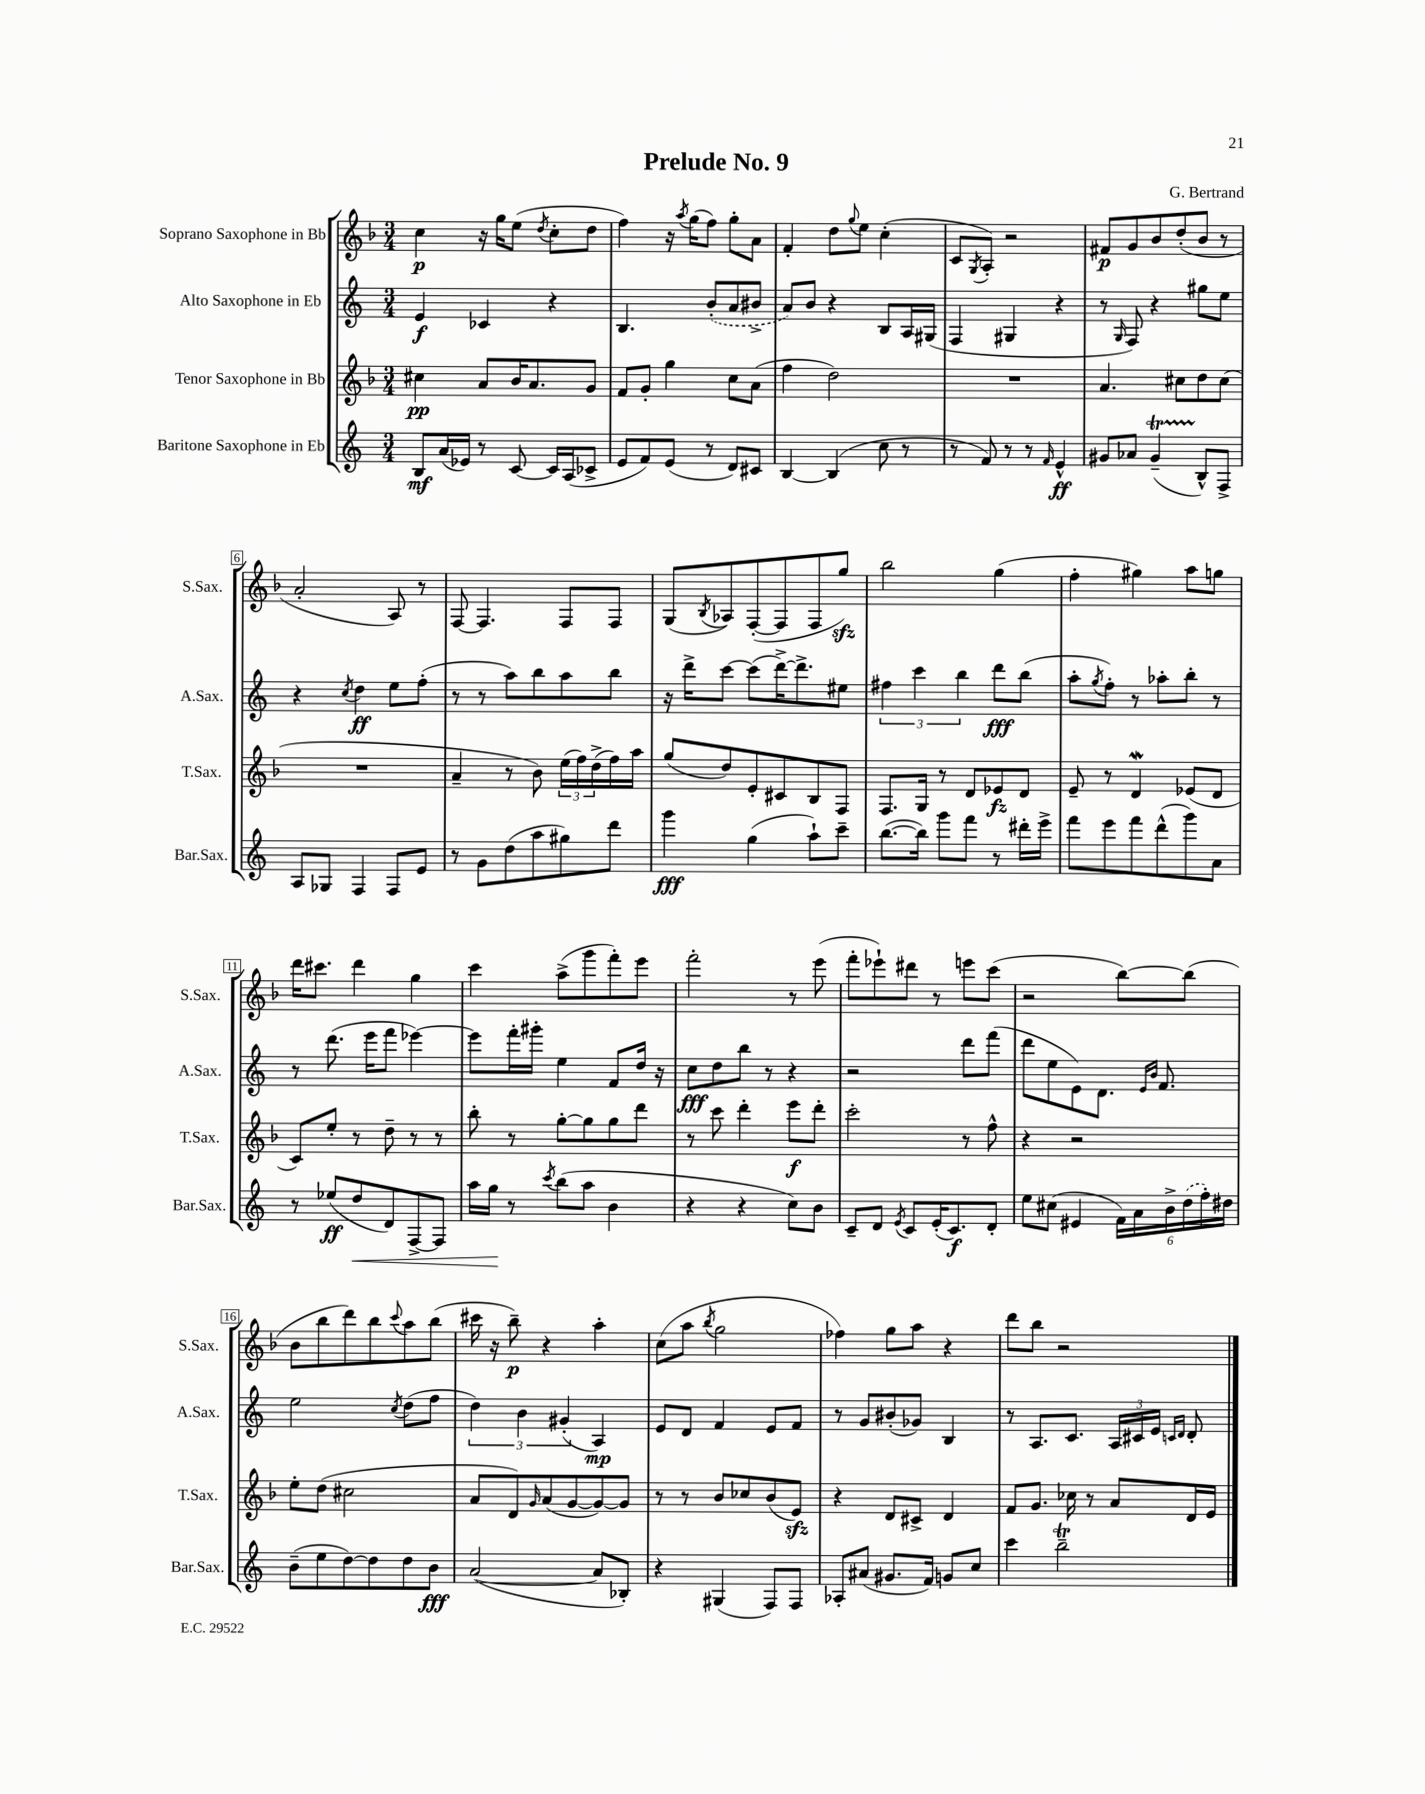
\header { title = "Prelude No. 9" composer = "G. Bertrand" }
<<
\new StaffGroup <<
\new Staff = "s0" \with { instrumentName = "Soprano Saxophone in Bb" shortInstrumentName = "S.Sax." } {
    \clef treble \key f \major \numericTimeSignature \time 3/4
    c''4\p r16 g''16 e''8( \acciaccatura { d''8 } c''8-. d''8 |
    f''4) r16 \acciaccatura { a''8 } g''16( f''8) g''8-. a'8 |
    f'4-. d''8 \appoggiatura { g''8 } e''8 c''4-.( |
    c'8 \acciaccatura { g8 } a8-.) r2 |
    fis'8\p g'8 bes'8 d''8-.( bes'8 r8 |
    a'2-. a8) r8 |
    f8~ f4. f8 f8 |
    g8( \acciaccatura { bes8 } aes8) f8~-.( f8 f8 g''8\sfz) |
    bes''2 g''4( |
    f''4-. gis''4) a''8 g''8 |
    d'''16 cis'''8. d'''4 g''4 |
    c'''4 a''8->( g'''8 f'''8-.) e'''8 |
    f'''2-. r8 e'''8( |
    f'''8-. ees'''8-!) dis'''8 r8 e'''8 c'''8( |
    r2 bes''8~) bes''8( |
    bes'8 bes''8 d'''8) bes''8 \appoggiatura { c'''8 } a''8 bes''8( |
    cis'''16 r16 bes''8--\p) r4 a''4-. |
    c''8( a''8 \acciaccatura { bes''8 } g''2 |
    fes''4) g''8 a''8 r4 |
    d'''8 bes''8 r2 \bar "|." |
}
\new Staff = "s1" \with { instrumentName = "Alto Saxophone in Eb" shortInstrumentName = "A.Sax." } {
    \clef treble \key c \major \numericTimeSignature \time 3/4
    e'4\f ces'4 r4 |
    b4. \once \slurDashed b'8-.( a'8 bis'8-> |
    a'8) b'8 r4 b8 a16 gis16( |
    f4 gis4 r4 |
    r8 \grace { g16 } f8) r4 gis''8 e''8 |
    r4 \acciaccatura { c''8 } d''4\ff e''8 f''8-.( |
    r8 r8 a''8) b''8 a''8 b''8 |
    r16 d'''16-> c'''8~ c'''8( d'''16~->) d'''8.-> eis''8 |
    \tuplet 3/2 { fis''4 c'''4 b''4 } d'''8\fff b''8( |
    a''8-. \acciaccatura { g''8 } f''8-.) r8 aes''8-. b''8-. r8 |
    r8 d'''8.( e'''16 f'''8 ees'''4~) |
    ees'''8 f'''16-. gis'''16-. e''4 f'8 d''16 r16 |
    c''8\fff d''8 b''8 r8 r4 |
    r2 d'''8 f'''8( |
    d'''8 e''8 e'8) d'8. \grace { e'16 b'16 } f'8. |
    e''2 \acciaccatura { c''8 } d''8( f''8 |
    \tuplet 3/2 { d''4) b'4 gis'4-.( } a4\mp) |
    e'8 d'8 f'4 e'8 f'8 |
    r8 g'8 bis'8-.( ges'8) b4 |
    r8 a8. c'8. \tuplet 3/2 { a16 cis'16 e'16 } \grace { c'16 d'16 } d'8-. \bar "|." |
}
\new Staff = "s2" \with { instrumentName = "Tenor Saxophone in Bb" shortInstrumentName = "T.Sax." } {
    \clef treble \key f \major \numericTimeSignature \time 3/4
    cis''4\pp a'8 bes'16 a'8. g'8 |
    f'8 g'8-. g''4 c''8 a'8( |
    f''4 d''2) |
    R2. |
    a'4. cis''8 d''8 cis''8( |
    R2. |
    a'4-- r8 bes'8) \tuplet 3/2 { e''16( f''16) d''16->( } f''16) a''16 |
    g''8( d''8) e'8-. cis'8 bes8 f8 |
    f8. g16 r8 d'8 ees'8\fz d'8 |
    e'8-- r8 d'4\mordent ees'8( d'8 |
    c'8) e''8-. r8 d''8-- r8 r8 |
    bes''8-. r8 g''8~-. g''8 g''8 d'''8 |
    r8 c'''8 d'''4-. e'''8\f d'''8-. |
    c'''2-. r8 f''8-^ |
    r4 r2 |
    e''8-. d''8( cis''2 |
    a'8 d'8) \grace { g'16 } a'8( g'8~ g'8~) g'8 |
    r8 r8 bes'8 ces''8 bes'8( e'8\sfz) |
    r4 d'8 cis'8-> d'4 |
    f'8 g'8. ces''16 r8 a'8 d'16 e'16 \bar "|." |
}
\new Staff = "s3" \with { instrumentName = "Baritone Saxophone in Eb" shortInstrumentName = "Bar.Sax." } {
    \clef treble \key c \major \numericTimeSignature \time 3/4
    b8\mf a'16( ees'16) r8 c'8~ c'16 a16( ces'8-> |
    e'8 f'8) e'8( r8 d'8) cis'8 |
    b4~ b4( c''8 r8 |
    r8 f'8) r8 r8 \grace { f'16 } e'4-^\ff |
    gis'8 aes'8 gis'4--\startTrillSpan( b8-^\stopTrillSpan) f8-> |
    a8 ges8 f4 f8 e'8 |
    r8 g'8 d''8( a''8 gis''8) d'''8 |
    g'''4\fff g''4( a''8-!) c'''8-- |
    b''8.~( b''16) g'''8 f'''8 r8 dis'''16-. e'''16-> |
    f'''8 e'''8 f'''8 d'''8-^( g'''8) a'8 |
    r8 ees''8\ff( d''8\< d'8) f8~-> f8 |
    a''16 g''16\! r8 \acciaccatura { c'''8 } b''8( a''8 b'4 |
    r4 r4 c''8) b'8 |
    c'8-- d'8 \acciaccatura { e'8 } c'8 e'16-.( c'8.\f) d'8-. |
    e''8 cis''8( eis'4 \tuplet 6/4 { f'16) a'16 b'16-> \once \slurDashed d''16( f''16-.) dis''16 } |
    b'8--( e''8 d''8~) d''8 d''8 b'8\fff |
    a'2~( a'8 bes8-.) |
    r4 gis4( f8) f8 |
    aes8-. ais'8( gis'8. f'16) g'8 c''8 |
    c'''4 b''2--\trill \bar "|." |
}
>>
>>
\layout { \context { \Score \override BarNumber.stencil = #(make-stencil-boxer 0.1 0.3 ly:text-interface::print) } }
